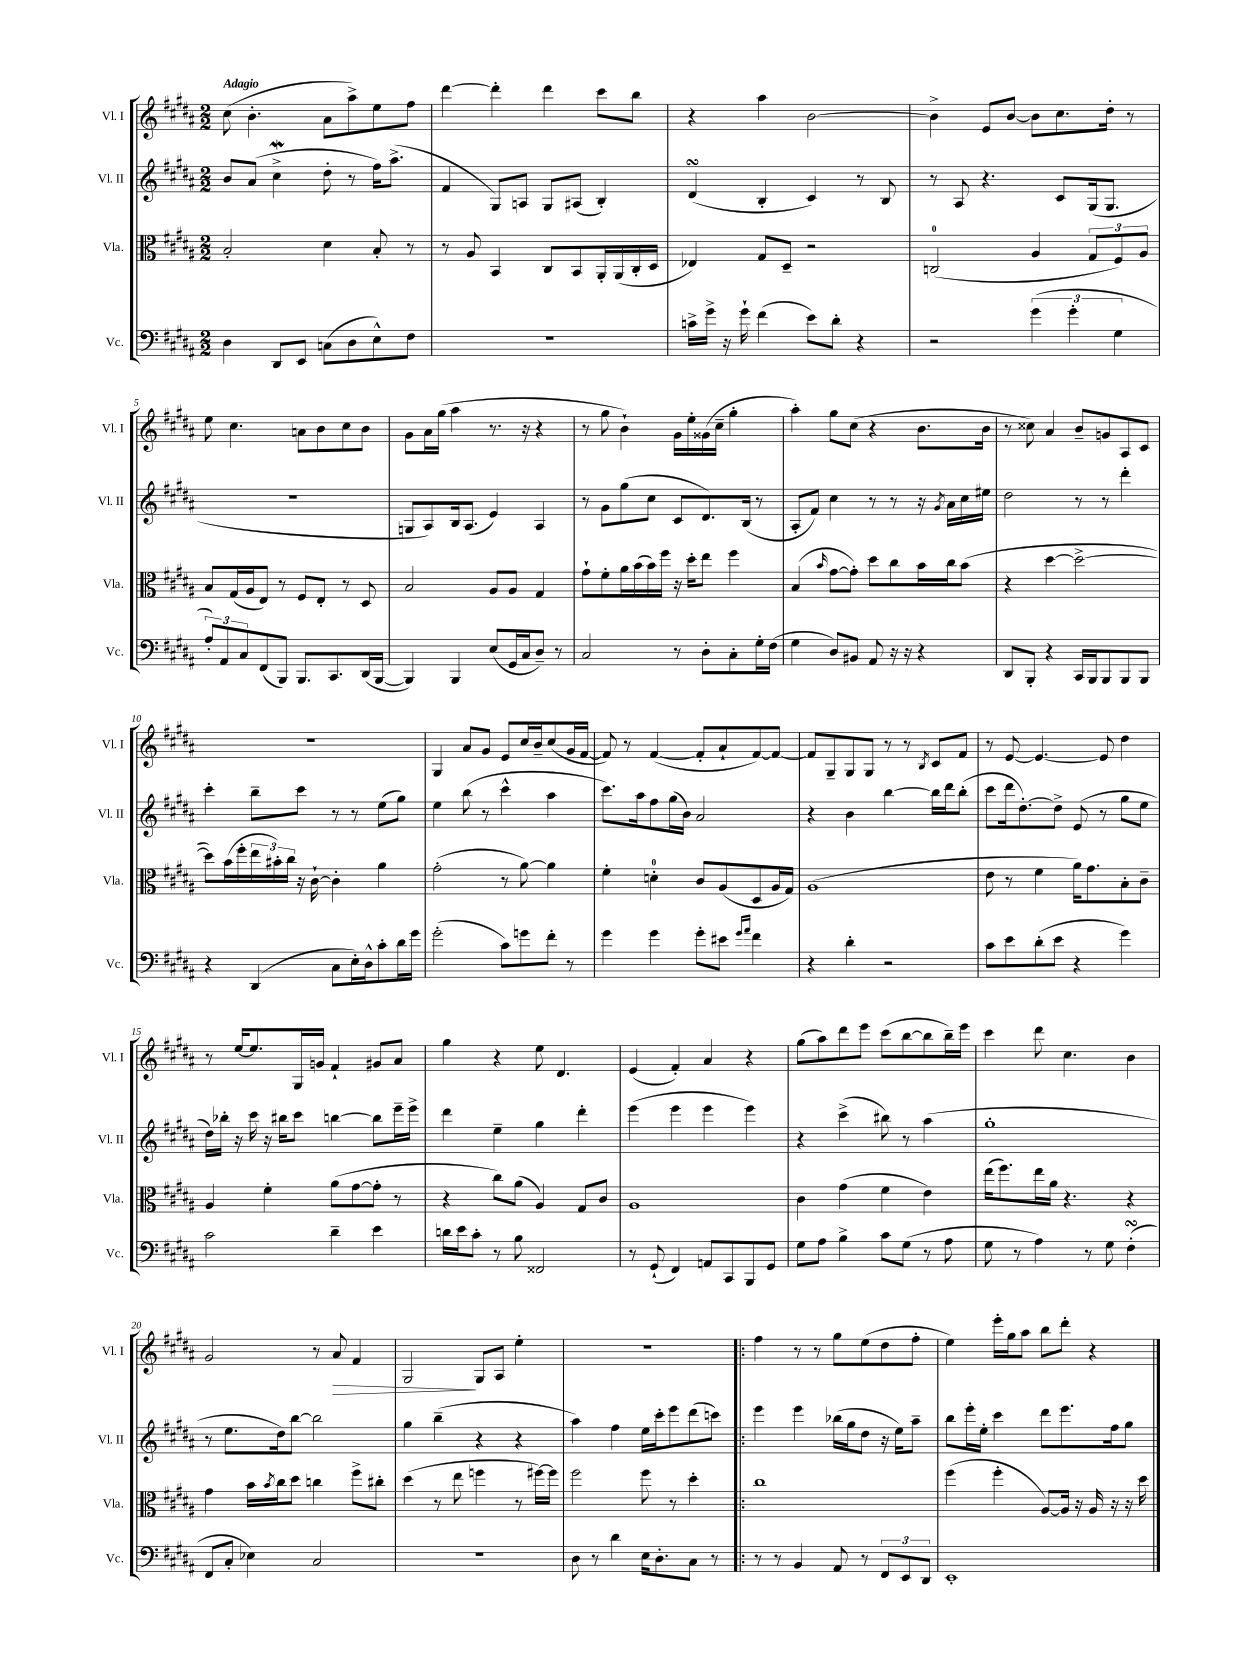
<<
\new StaffGroup <<
\new Staff = "s0" \with { instrumentName = "Vl. I" shortInstrumentName = "Vl. I" } {
    \clef treble \key b \major \numericTimeSignature \time 2/2 \tempo "Adagio"
    cis''8( b'4.-. ais'8 ais''8->) e''8 fis''8 |
    dis'''4~ dis'''4-. dis'''4 cis'''8 b''8 |
    r4 ais''4 b'2~ |
    b'4-> e'8 b'8~ b'8 cis''8. dis''16-. r8 |
    e''8 cis''4. a'8 b'8 cis''8 b'8 |
    gis'8 ais'16 gis''16( ais''4 r8. r16 r4 |
    r8 gis''8 b'4-!) gis'16 e''16-. gisis'16( cis''16-- gis''4-. |
    ais''4-.) gis''8 cis''8( r4 b'8. b'16 |
    r8 cisis''8) ais'4 b'8-- g'8 ais8 cis'8 |
    R1 |
    gis4 ais'8 gis'8 e'8 cis''16 b'16-- cis''8( gis'16 fis'16~ |
    fis'8) r8 fis'4~( fis'8-. ais'8-! fis'8~) fis'8~ |
    fis'8 gis8-- gis8 gis8 r8 r8 \acciaccatura { b8 } cis'8 fis'8 |
    r8 e'8~ e'4.~ e'8 dis''4 |
    r8 e''16~ e''8. gis16 g'16 fis'4-! gis'8 ais'8 |
    gis''4 r4 e''8 dis'4. |
    e'4( fis'4-.) ais'4 r4 |
    gis''8( ais''8) dis'''8 e'''8 cis'''8( b''8~ b''8 b''16--) e'''16 |
    cis'''4 dis'''8 cis''4. b'4 |
    gis'2 r8 ais'8\> fis'4 |
    gis2\! gis8 ais8 e''4-. |
    R1 |
    \bar ".|:" fis''4 r8 r8 gis''8 e''8( dis''8 fis''8-. |
    e''4) e'''16-. gis''16 ais''8 b''8 dis'''8-. r4 \bar "|." |
}
\new Staff = "s1" \with { instrumentName = "Vl. II" shortInstrumentName = "Vl. II" } {
    \clef treble \key b \major \numericTimeSignature \time 2/2
    b'8 ais'8( cis''4->\mordent dis''8-. r8 fis''16) ais''8.->( |
    fis'4 gis8) a8 gis8 ais8( b4-.) |
    dis'4\turn( b4-. cis'4) r8 b8 |
    r8 ais8 r4. cis'8 gis16( gis8. |
    R1 |
    g8 ais8) b16 ais8.( e'4) ais4 |
    r8 gis'8 gis''8( cis''8 cis'8 dis'8.) b16( r8 |
    ais8-. fis'8) cis''4 r8 r8 r16 \acciaccatura { gis'8 } ais'16 cis''16 eis''16 |
    dis''2 r8 r8 dis'''4-. |
    cis'''4-. b''8-- cis'''8 r8 r8 e''8( gis''8) |
    e''4 b''8( r8 cis'''4-^ ais''4 |
    cis'''8.) ais''16 fis''8 gis''16( b'16) ais'2 |
    r4 b'4 b''4~ b''16 dis'''16 b''8-.( |
    cis'''8 dis'''16 dis''8.~-.) dis''8-> e'8( r8 gis''8 e''8 |
    dis''16) bes''16-. r16 cis'''16 r16 bis''16 cis'''8 b''4~ b''8 e'''16-- e'''16-> |
    dis'''4 e''4-- gis''4 dis'''4-. |
    e'''4( e'''4 e'''4 e'''4) |
    r4 cis'''4->( bis''8) r8 ais''4( |
    gis''1-. |
    r8 e''8. dis''16) b''8~ b''2 |
    gis''4 b''4--( r4 r4 |
    ais''4) fis''4 e''16 cis'''16-. e'''8 dis'''8( c'''8) |
    \bar ".|:" e'''4 e'''4 bes''16( gis''16 dis''8 r16 e''16) ais''8-- |
    b''8 e'''16-. e''16-. cis'''4 dis'''8 e'''8. fis''16 gis''8 \bar "|." |
}
\new Staff = "s2" \with { instrumentName = "Vla." shortInstrumentName = "Vla." } {
    \clef alto \key b \major \numericTimeSignature \time 2/2
    b2-. dis'4 b8-. r8 |
    r8 ais8 b,4 cis8 b,8 ais,16-. ais,16( cis16-. dis16 |
    ees4) gis8 dis8-- r2 |
    c2-0( ais4 \tuplet 3/2 { gis8 fis8) ais8 } |
    b8 gis16( ais16 e8) r8 fis8 e8-. r8 dis8 |
    b2 ais8 ais8 gis4 |
    gis'8-! fis'8-. ais'16 b'16( b'16) fis''16 r16 dis''16-. e''8 fis''4 |
    b4( \grace { b'16 } gis'8~ gis'8-.) dis''8 cis''8 b'16 cis''16 b'8( |
    r4 dis''4~ dis''2~-> |
    dis''8) b'16( fis''16-. \tuplet 3/2 { e''16 bis'16-.) cis''16 } r16 cis'16~-! cis'4-. ais'4 |
    gis'2-.( r8 ais'8~) ais'4 |
    fis'4-. d'4-0-. cis'8 ais8( dis8 ais16 gis16) |
    ais1( |
    e'8 r8 fis'4 ais'16) gis'8. b8-. cis'8-- |
    ais4 fis'4-. ais'8( gis'8~ gis'8-. r8 |
    r4 cis''8) ais'8( ais4) gis8 cis'8 |
    ais1 |
    cis'4 gis'4( fis'4 e'4) |
    e''16( fis''8.) e''16 ais'16 r4. r4 |
    gis'4 b'16 \acciaccatura { b'8 } cis''16 dis''8 c''4 fis''8-> cis''8-. |
    dis''4( r8 e''8 f''4 r8 fis''16~) fis''16 |
    fis''2 fis''8 r8 dis''4-. |
    \bar ".|:" cis''1 |
    fis''4( fis''4-. ais8~) ais16 r16 ais16 r16 r16 dis''16 \bar "|." |
}
\new Staff = "s3" \with { instrumentName = "Vc." shortInstrumentName = "Vc." } {
    \clef bass \key b \major \numericTimeSignature \time 2/2
    dis4 dis,8 e,8 c8( dis8 e8-^) fis8 |
    R1 |
    c'16-> gis'16-> r16 gis'16-! fis'4( e'8) dis'8-. r4 |
    r2 \tuplet 3/2 { gis'4( gis'4-. gis4 } |
    \tuplet 3/2 { ais8-.) ais,8 cis8 } fis,8( b,,8) b,,8. cis,8. dis,16( b,,16~ |
    b,,4) b,,4 e8( gis,16 cis16 dis8--) r8 |
    cis2 r8 dis8-. cis8-. gis16-. fis16( |
    gis4 dis8) bis,8 ais,8 r16 r16 r4 |
    dis,8 b,,8-. r4 cis,16 b,,16 b,,8 b,,8 b,,8 |
    r4 dis,4( cis8 e16-.) dis16-^ cis'8-. dis'16 gis'16 |
    gis'2-.( cis'8) g'8 fis'8-. r8 |
    gis'4 gis'4 gis'8-. eis'8 \grace { gis'16 ais'16 } fis'4 |
    r4 dis'4-. r2 |
    cis'8 e'8 dis'8-.( e'8 r4 gis'4) |
    cis'2 dis'4-- e'4 |
    d'16 e'16 cis'8-. r8 b8 fisis,2 |
    r8 gis,8-!( fis,4) a,8 cis,8 b,,8 gis,8 |
    gis8 ais8 b4-> cis'8 gis8( r8 ais8 |
    gis8 r8 ais4) r8 gis8 fis4-.\turn( |
    fis,8 cis8-. ees4) cis2 |
    R1 |
    dis8 r8 dis'4 e16 dis8.-. cis8 r8 |
    \bar ".|:" r8 r8 b,4 ais,8 r8 \tuplet 3/2 { fis,8 e,8 dis,8 } |
    e,1-. \bar "|." |
}
>>
>>
